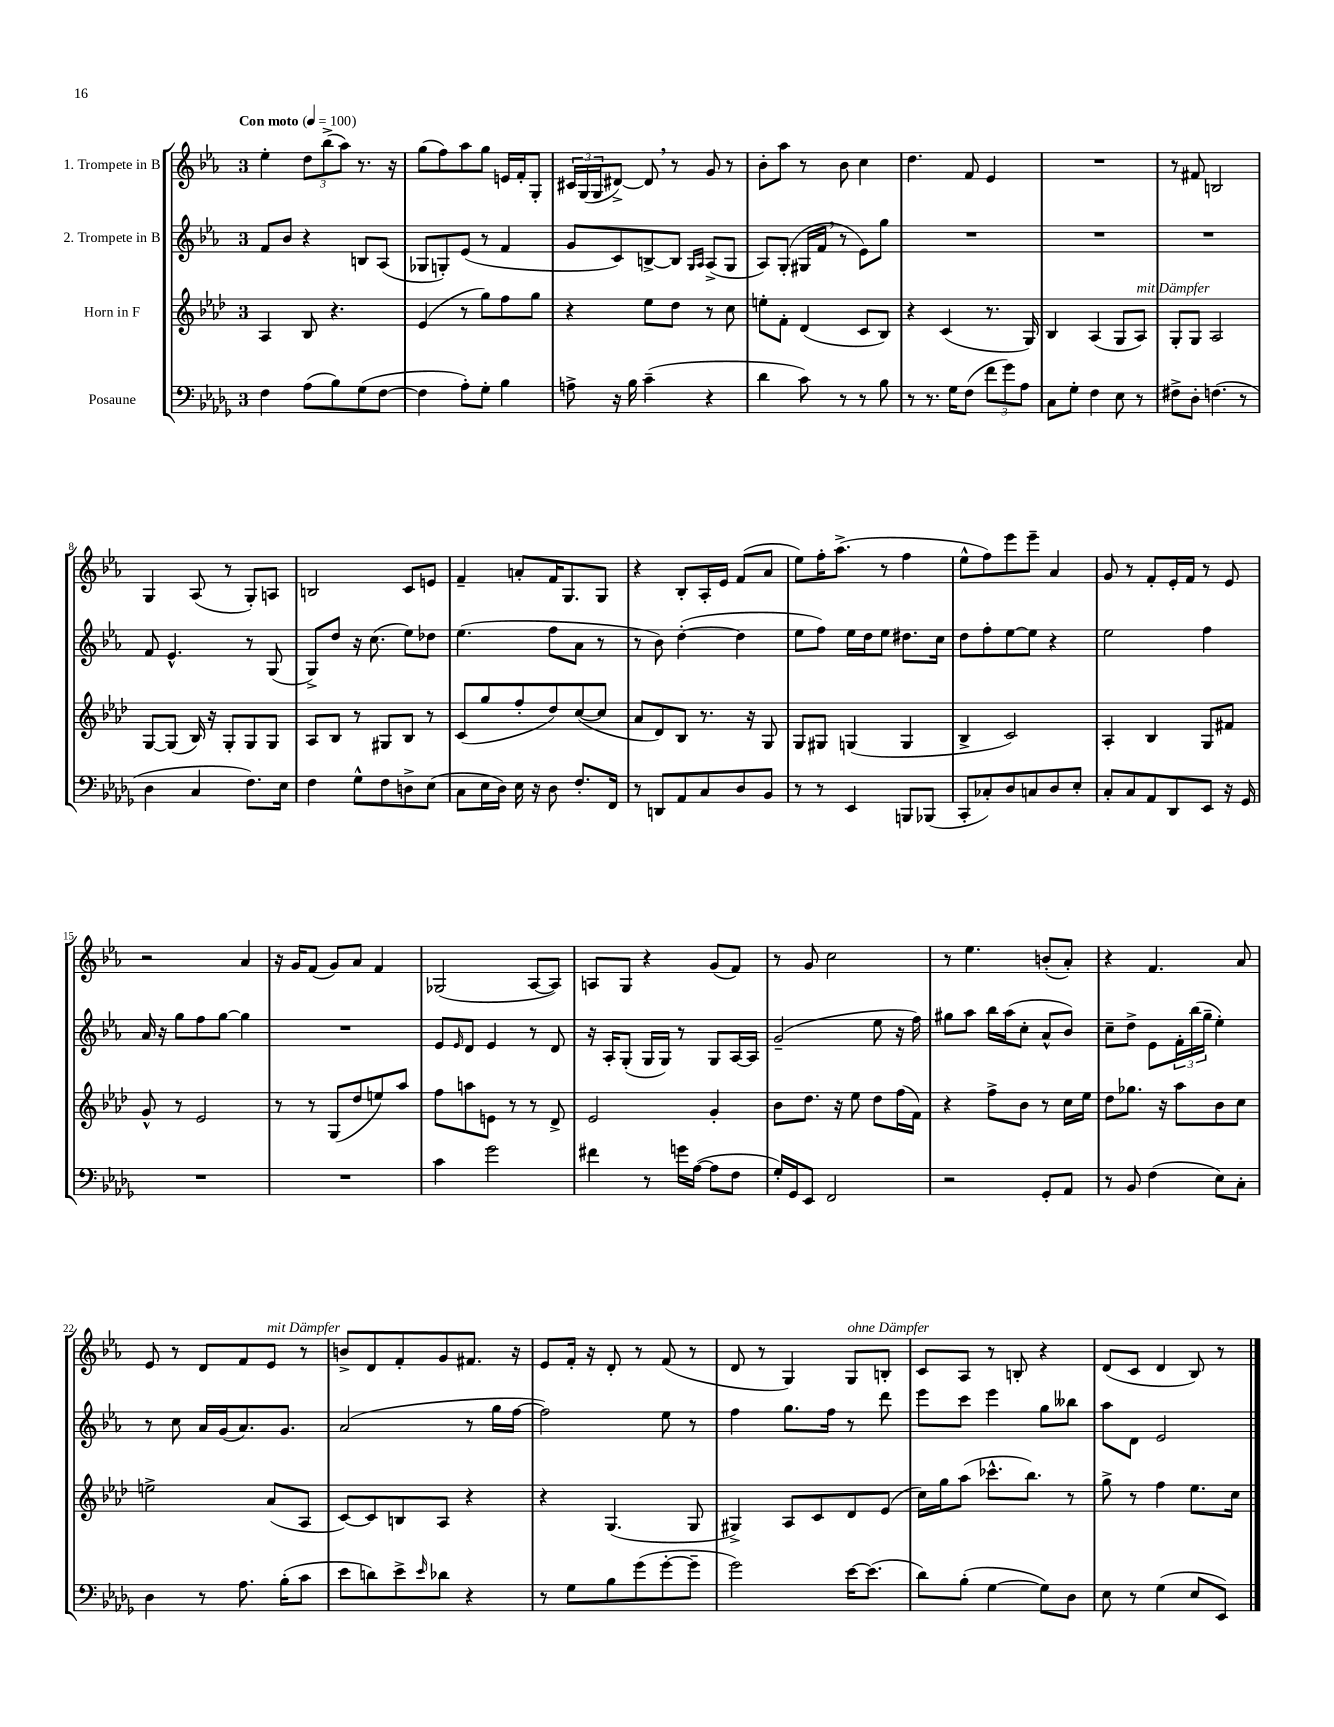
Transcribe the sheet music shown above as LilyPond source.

<<
\new StaffGroup <<
\new Staff = "s0" \with { instrumentName = "1. Trompete in B" } {
    \clef treble \key ees \major \once \override Staff.TimeSignature.style = #'single-digit \time 3/4 \tempo "Con moto" 4 = 100
    ees''4-. \tuplet 3/2 { d''8 bes''8->( aes''8) } r8. r16 |
    g''8( f''8) aes''8 g''8 e'16 f'16-. g8-. |
    \tuplet 3/2 { cis'16 g16( g16 } dis'8~->) dis'8 \breathe r8 g'8 r8 |
    bes'8-. aes''8 r8 bes'8 c''4 |
    d''4. f'8 ees'4 |
    R2. |
    r8 fis'8 b2 |
    g4 aes8( r8 g8-.) a8 |
    b2 c'8 e'8 |
    f'4-- a'8-. f'16 g8. g8 |
    r4 bes8-. aes16-. ees'16 f'8( aes'8 |
    ees''8) f''16-. aes''8.->( r8 f''4 |
    ees''8-^ f''8) ees'''8 ees'''8-- aes'4 |
    g'8 r8 f'8-. ees'16-. f'16 r8 ees'8 |
    r2 aes'4 |
    r16 g'16 f'8( g'8) aes'8 f'4 |
    ges2( aes8~ aes8) |
    a8 g8 r4 g'8( f'8) |
    r8 g'8 c''2 |
    r8 ees''4. b'8-.( aes'8-.) |
    r4 f'4. aes'8 |
    ees'8 r8 d'8 f'8 ees'8^\markup { \italic "mit Dämpfer" } r8 |
    b'8-> d'8 f'8-. g'8 fis'8. r16 |
    ees'8 f'16-. r16 d'8-. r8 f'8( r8 |
    d'8 r8 g4) g8^\markup { \italic "ohne Dämpfer" } b8-. |
    c'8 aes8 r8 b8-. r4 |
    d'8( c'8 d'4 bes8) r8 \bar "|." |
}
\new Staff = "s1" \with { instrumentName = "2. Trompete in B" } {
    \clef treble \key ees \major \once \override Staff.TimeSignature.style = #'single-digit \time 3/4
    f'8 bes'8 r4 b8 aes8( |
    ges8 g8-.) ees'8( r8 f'4 |
    g'8 c'8) b8~-> b8 \grace { g16 aes16 } aes8->( g8 |
    aes8) g8-.( gis16 f'16 \breathe r8 ees'8) g''8 |
    R2. |
    R2. |
    R2. |
    f'8 ees'4.-^ r8 g8( |
    g8->) d''8 r16 c''8.( ees''8) des''8 |
    ees''4.( f''8 aes'8 r8 |
    r8 bes'8) d''4~-.( d''4 |
    ees''8 f''8) ees''16 d''16 ees''8 dis''8. c''16 |
    d''8 f''8-. ees''8~ ees''8 r4 |
    ees''2 f''4 |
    aes'16 r16 g''8 f''8 g''8~ g''4 |
    R2. |
    ees'8 \grace { ees'16 } d'8 ees'4 r8 d'8 |
    r16 aes16-. g8-.( g16 g16) r8 g8 aes16~ aes16 |
    g'2--( ees''8 r16 f''16) |
    gis''8 aes''8 bes''16 aes''16( c''8-. aes'8-^ bes'8) |
    c''8-- d''8-> ees'8 \tuplet 3/2 { f'16-. bes''16( g''16-- } ees''4-.) |
    r8 c''8 aes'16 g'16( aes'8.) g'8. |
    aes'2( r8 g''16 f''16~ |
    f''2) ees''8 r8 |
    f''4 g''8. f''16 r8 d'''8 |
    ees'''8 c'''8 ees'''4 g''8 beses''8 |
    aes''8 d'8 ees'2 \bar "|." |
}
\new Staff = "s2" \with { instrumentName = "Horn in F" } {
    \clef treble \key aes \major \once \override Staff.TimeSignature.style = #'single-digit \time 3/4
    aes4 bes8 r4. |
    ees'4( r8 g''8) f''8 g''8 |
    r4 ees''8 des''8 r8 c''8 |
    e''8-. f'8-. des'4( c'8 bes8) |
    r4 c'4( r8. g16) |
    bes4 aes4( g8 aes8^\markup { \italic "mit Dämpfer" }) |
    g8-. g8 aes2 |
    g8~ g8( bes16) r16 g8-. g8 g8 |
    aes8 bes8 r8 gis8 bes8 r8 |
    c'8( g''8 f''8-. des''8) c''8~( c''8 |
    aes'8 des'8) bes8 r8. r16 g8 |
    g8 gis8 g4( g4 |
    bes4-> c'2) |
    aes4-. bes4 g8 fis'8 |
    g'8-^ r8 ees'2 |
    r8 r8 g8( des''8 e''8) aes''8 |
    f''8 a''8 e'8 r8 r8 des'8-> |
    ees'2 g'4-. |
    bes'8 des''8. r16 ees''8 des''8 f''16( f'16) |
    r4 f''8-> bes'8 r8 c''16 ees''16 |
    des''8 ges''8. r16 aes''8 bes'8 c''8 |
    e''2-> aes'8( aes8 |
    c'8~) c'8 b8 aes8 r4 |
    r4 g4.( g8 |
    gis4->) aes8 c'8 des'8 ees'8( |
    c''16) g''16 aes''8( ces'''8.-^ bes''8.) r8 |
    g''8-> r8 f''4 ees''8. c''16 \bar "|." |
}
\new Staff = "s3" \with { instrumentName = "Posaune" } {
    \clef bass \key des \major \once \override Staff.TimeSignature.style = #'single-digit \time 3/4
    f4 aes8( bes8) ges8( f8~ |
    f4 aes8-.) ges8-. bes4 |
    a8-> r16 bes16 c'4--( r4 |
    des'4 c'8) r8 r8 bes8 |
    r8 r8. ges16 f8( \tuplet 3/2 { f'8 ges'8) aes8 } |
    c8 ges8-. f4 ees8 r8 |
    fis8-> des8-. f4.( r8 |
    des4 c4 f8.) ees16 |
    f4 ges8-^ f8 d8-> ees8( |
    c8 ees16 des16) ees16 r16 des8 f8.-. f,16 |
    r8 d,8 aes,8 c8 des8 bes,8 |
    r8 r8 ees,4 b,,8 bes,,8( |
    c,8-. ces8-.) des8 c8 des8 ees8-. |
    c8-. c8 aes,8 des,8 ees,8 r16 ges,16 |
    R2. |
    R2. |
    c'4 ges'2 |
    fis'4 r8 g'16 aes16~( aes8 f8 |
    ges16-.) ges,16 ees,8 f,2 |
    r2 ges,8-. aes,8 |
    r8 bes,8 f4( ees8) c8-. |
    des4 r8 aes8. bes16-.( c'8 |
    ees'8 d'8) ees'8-> \grace { ees'16 } des'8 r4 |
    r8 ges8 bes8 ges'8( ges'8~-. ges'8-- |
    ges'2) ees'16~ ees'8.( |
    des'8) bes8-.( ges4~ ges8) des8 |
    ees8 r8 ges4( ees8 ees,8) \bar "|." |
}
>>
>>
